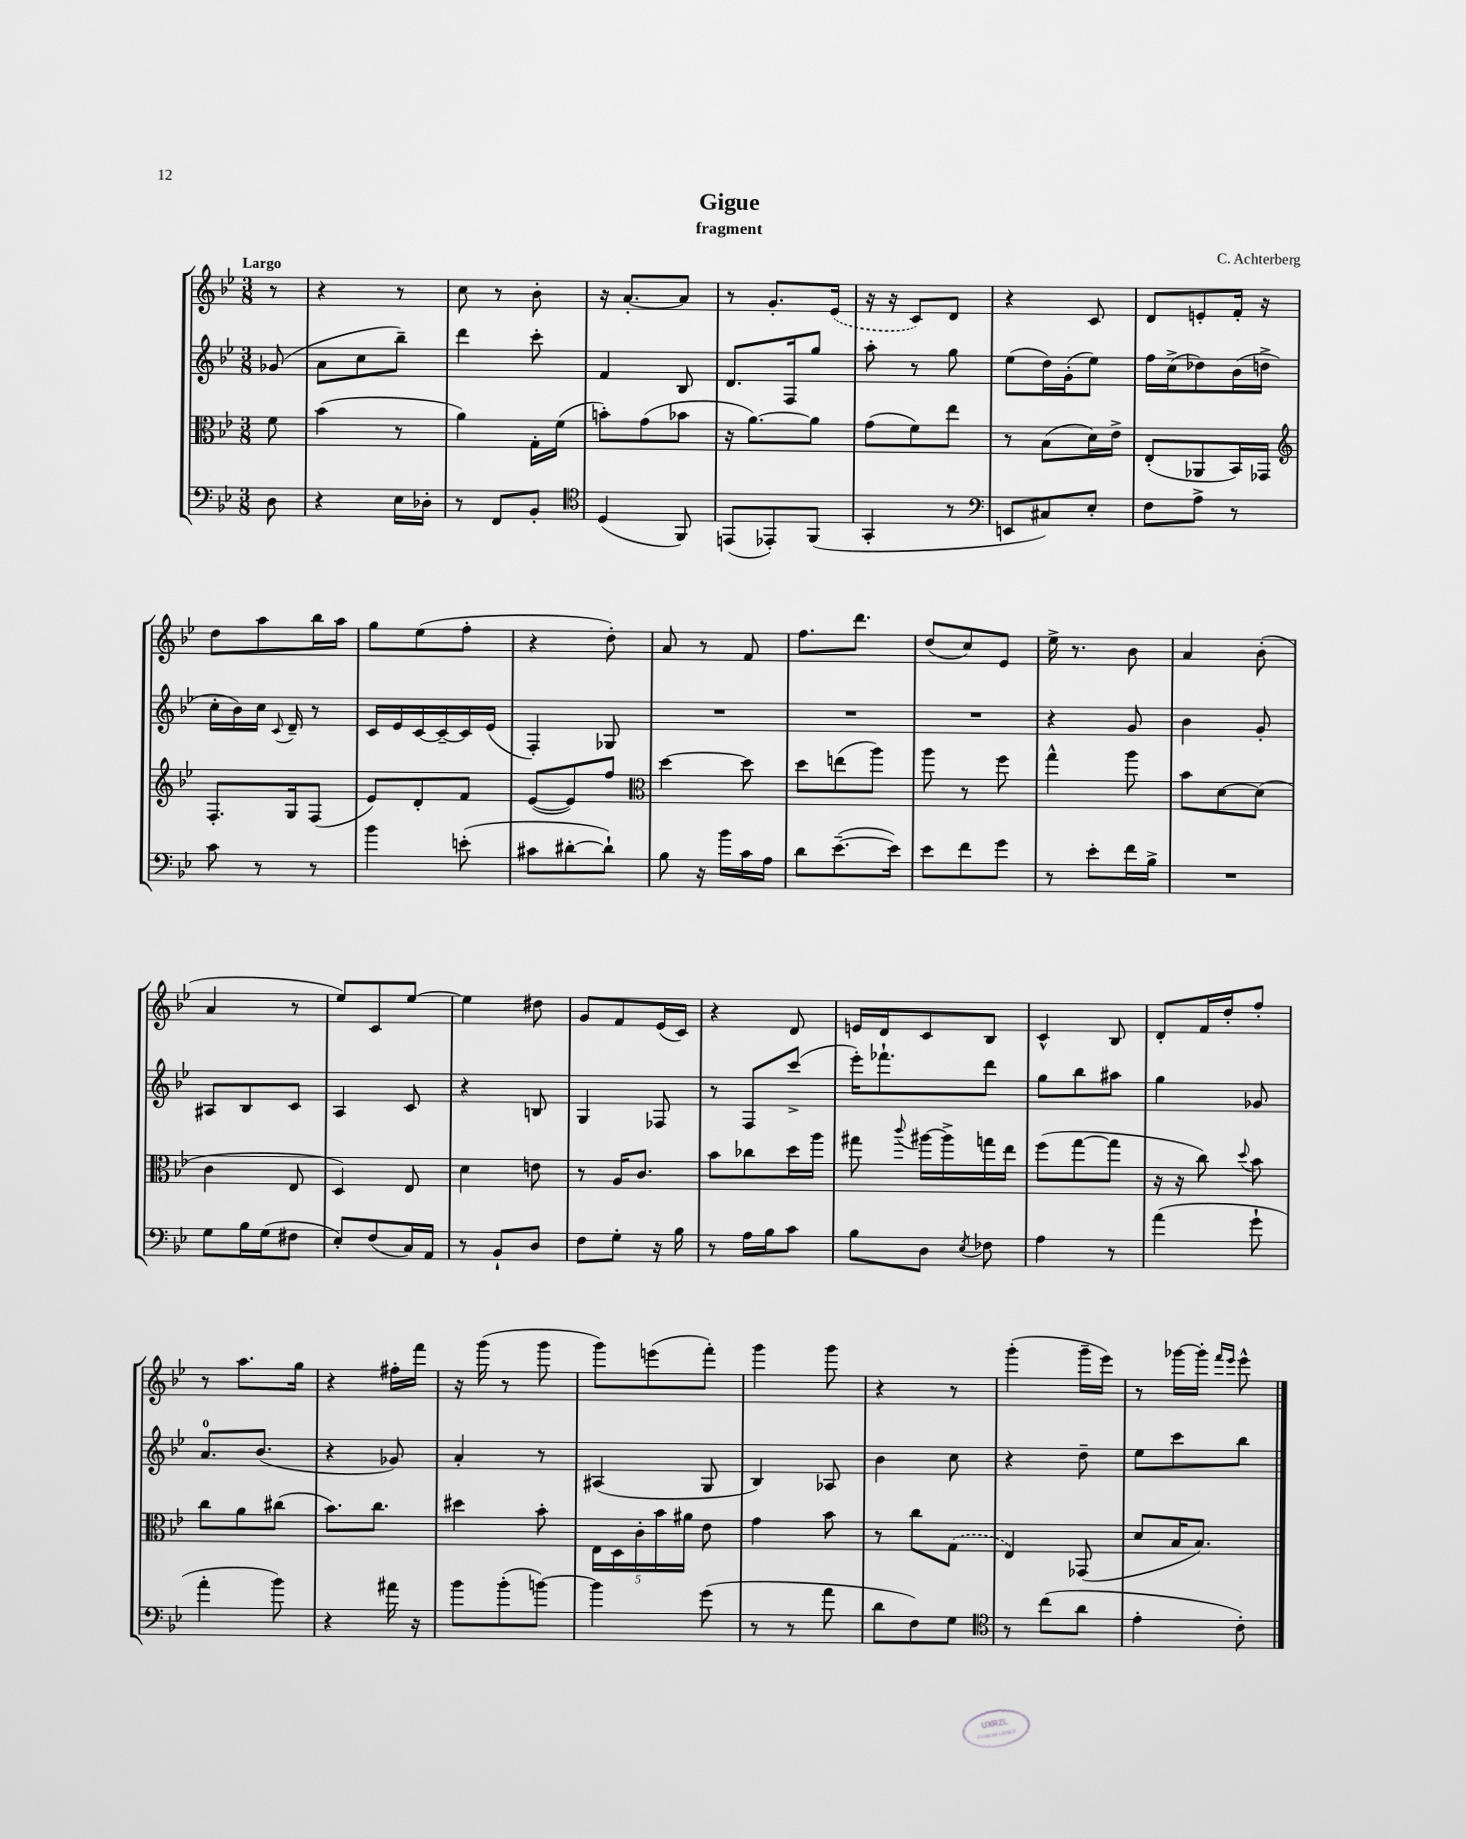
\header { title = "Gigue" composer = "C. Achterberg" subtitle = "fragment" }
<<
\new StaffGroup <<
\new Staff = "s0" {
    \clef treble \key bes \major \numericTimeSignature \time 3/8 \partial 8 \tempo "Largo"
    \autoBeamOff r8 |
    r4 r8 |
    c''8 r8 bes'8-. |
    r16 a'8.[~-. a'8] |
    r8 g'8.[-. \once \slurDashed ees'16]( |
    r16 r16 c'8[) d'8] |
    r4 c'8 |
    d'8[ e'8-. f'16]-. r16 |
    d''8[ a''8 bes''16 a''16] |
    g''8[ ees''8( f''8]-. |
    r4 d''8-.) |
    a'8 r8 f'8 |
    f''8.[ d'''8.] |
    d''8[( c''8) ees'8] |
    ees''16-> r8. bes'8 |
    a'4 bes'8-.( |
    a'4 r8 |
    ees''8[) c'8 ees''8]~ |
    ees''4 dis''8 |
    g'8[ f'8 ees'16( c'16]) |
    r4 d'8 |
    e'16[ d'16 c'8 bes8] |
    c'4-^ bes8 |
    d'8[-. f'16 d''16-. f''8]-. |
    r8 a''8.[ g''16] |
    r4 fis''16[-. f'''16] |
    r16 g'''16( r8 g'''8 |
    g'''8[) e'''8( f'''8]-.) |
    g'''4 g'''8 |
    r4 r8 |
    g'''4-.( g'''16[-- ees'''16]) |
    r8 ges'''16[~ ges'''16]-. \grace { f'''16[ ees'''16] } ees'''8-^ \bar "|." |
}
\new Staff = "s1" {
    \clef treble \key bes \major \numericTimeSignature \time 3/8 \partial 8
    \autoBeamOff ges'8( |
    a'8[ c''8 bes''8]--) |
    d'''4 c'''8-. |
    f'4 bes8 |
    d'8.[ f16 g''8] |
    a''8-. r8 g''8 |
    ees''8[( d''16) g'16-.( ees''8]) |
    f''16[ c''16->( des''8) bes'16( d''16]-> |
    c''16[-. bes'16) c''16] \appoggiatura { c'8 } d'16-- r8 |
    c'16[ ees'16 c'16~ c'16~-- c'16 ees'16]( |
    f4-.) ges8 |
    R4. |
    R4. |
    R4. |
    r4 g'8 |
    bes'4 g'8-. |
    ais8[ bes8 c'8] |
    a4 c'8 |
    r4 b8 |
    g4 fes8 |
    r8 f8[ c'''8]->( |
    ees'''16[-.) fes'''8.-! d'''8] |
    g''8[ bes''8 ais''8] |
    g''4 ges'8 |
    a'8.[-0 bes'8.]( |
    r4 ges'8) |
    a'4-. r8 |
    ais4( g8 |
    bes4) aes8 |
    bes'4 c''8 |
    r4 d''8-- |
    ees''8[ c'''8 bes''8] \bar "|." |
}
\new Staff = "s2" {
    \clef alto \key bes \major \numericTimeSignature \time 3/8 \partial 8
    \autoBeamOff f'8 |
    bes'4( r8 |
    a'4) g16[-. f'16]( |
    b'8[-.) g'8( bes'8] |
    r16 a'8.[~) a'8] |
    g'8[( f'8) ees''8] |
    r8 bes8[( d'16) ees'16]-> |
    ees8[-.( aes,8 bes,16) ges,16] |
    \clef treble f8.[-. g16 f8]( |
    ees'8[) d'8-. f'8] |
    ees'8[~( ees'8) f''8] |
    \clef alto d''4~ d''8 |
    d''8[ e''8( a''8]) |
    a''8 r8 f''8 |
    g''4-^ a''8 |
    bes'8[ d'8~ d'8]( |
    c'4 ees8 |
    d4) ees8 |
    d'4 e'8 |
    r8 a16[ c'8.] |
    bes'8[ ces''8 d''16 a''16] |
    gis''8 \appoggiatura { c'''8 } ais''16[~ ais''16-> g''16 ees''16] |
    f''8[( g''8~ g''8] |
    r16 r16 c''8) \appoggiatura { d''8 } bes'8 |
    c''8[ a'8 cis''8]( |
    bes'8.[) c''8.] |
    dis''4 bes'8-. |
    \tuplet 5/4 { ees16[ d16 c'16-. bes'16 ais'16] } ees'8 |
    g'4 bes'8 |
    r8 c''8[ \once \slurDashed g8]( |
    ees4) ges,8( |
    d'8[ bes16 bes8.]) \bar "|." |
}
\new Staff = "s3" {
    \clef bass \key bes \major \numericTimeSignature \time 3/8 \partial 8
    \autoBeamOff d8 |
    r4 ees16[ des16]-. |
    r8 f,8[ bes,8]-. |
    \clef tenor d4( f,8) |
    e,8[( ees,8-.) f,8]( |
    g,4-. r8 |
    \clef bass e,8[ cis8) ees8]-. |
    f8[ a8]-> r8 |
    c'8 r8 r8 |
    bes'4 e'8-.( |
    cis'8[ dis'8~-. dis'8]-!) |
    bes8 r16 bes'16[ c'16 a16] |
    d'8[ ees'8.~--( ees'16]) |
    ees'8[ f'8 g'8] |
    r8 ees'8[-. f'16 bes16]-> |
    R4. |
    g8[ bes16 g16( fis8] |
    ees8[-.) f8( c16) a,16] |
    r8 bes,8[-! d8] |
    f8[ g8]-. r16 bes16 |
    r8 a16[ bes16 c'8] |
    bes8[ d8] \acciaccatura { ees8 } fes8 |
    a4 r8 |
    a'4( g'8-! |
    a'4-. bes'8) |
    r4 ais'16 r16 |
    bes'8[ bes'8-.( b'8]~) |
    b'4 g'8( |
    r8 r8 a'8 |
    d'8[ f8) g8] |
    \clef tenor r8 c''8[( a'8] |
    ees'4-. c'8-.) \bar "|." |
}
>>
>>
\layout { \context { \Score \remove "Bar_number_engraver" } }
